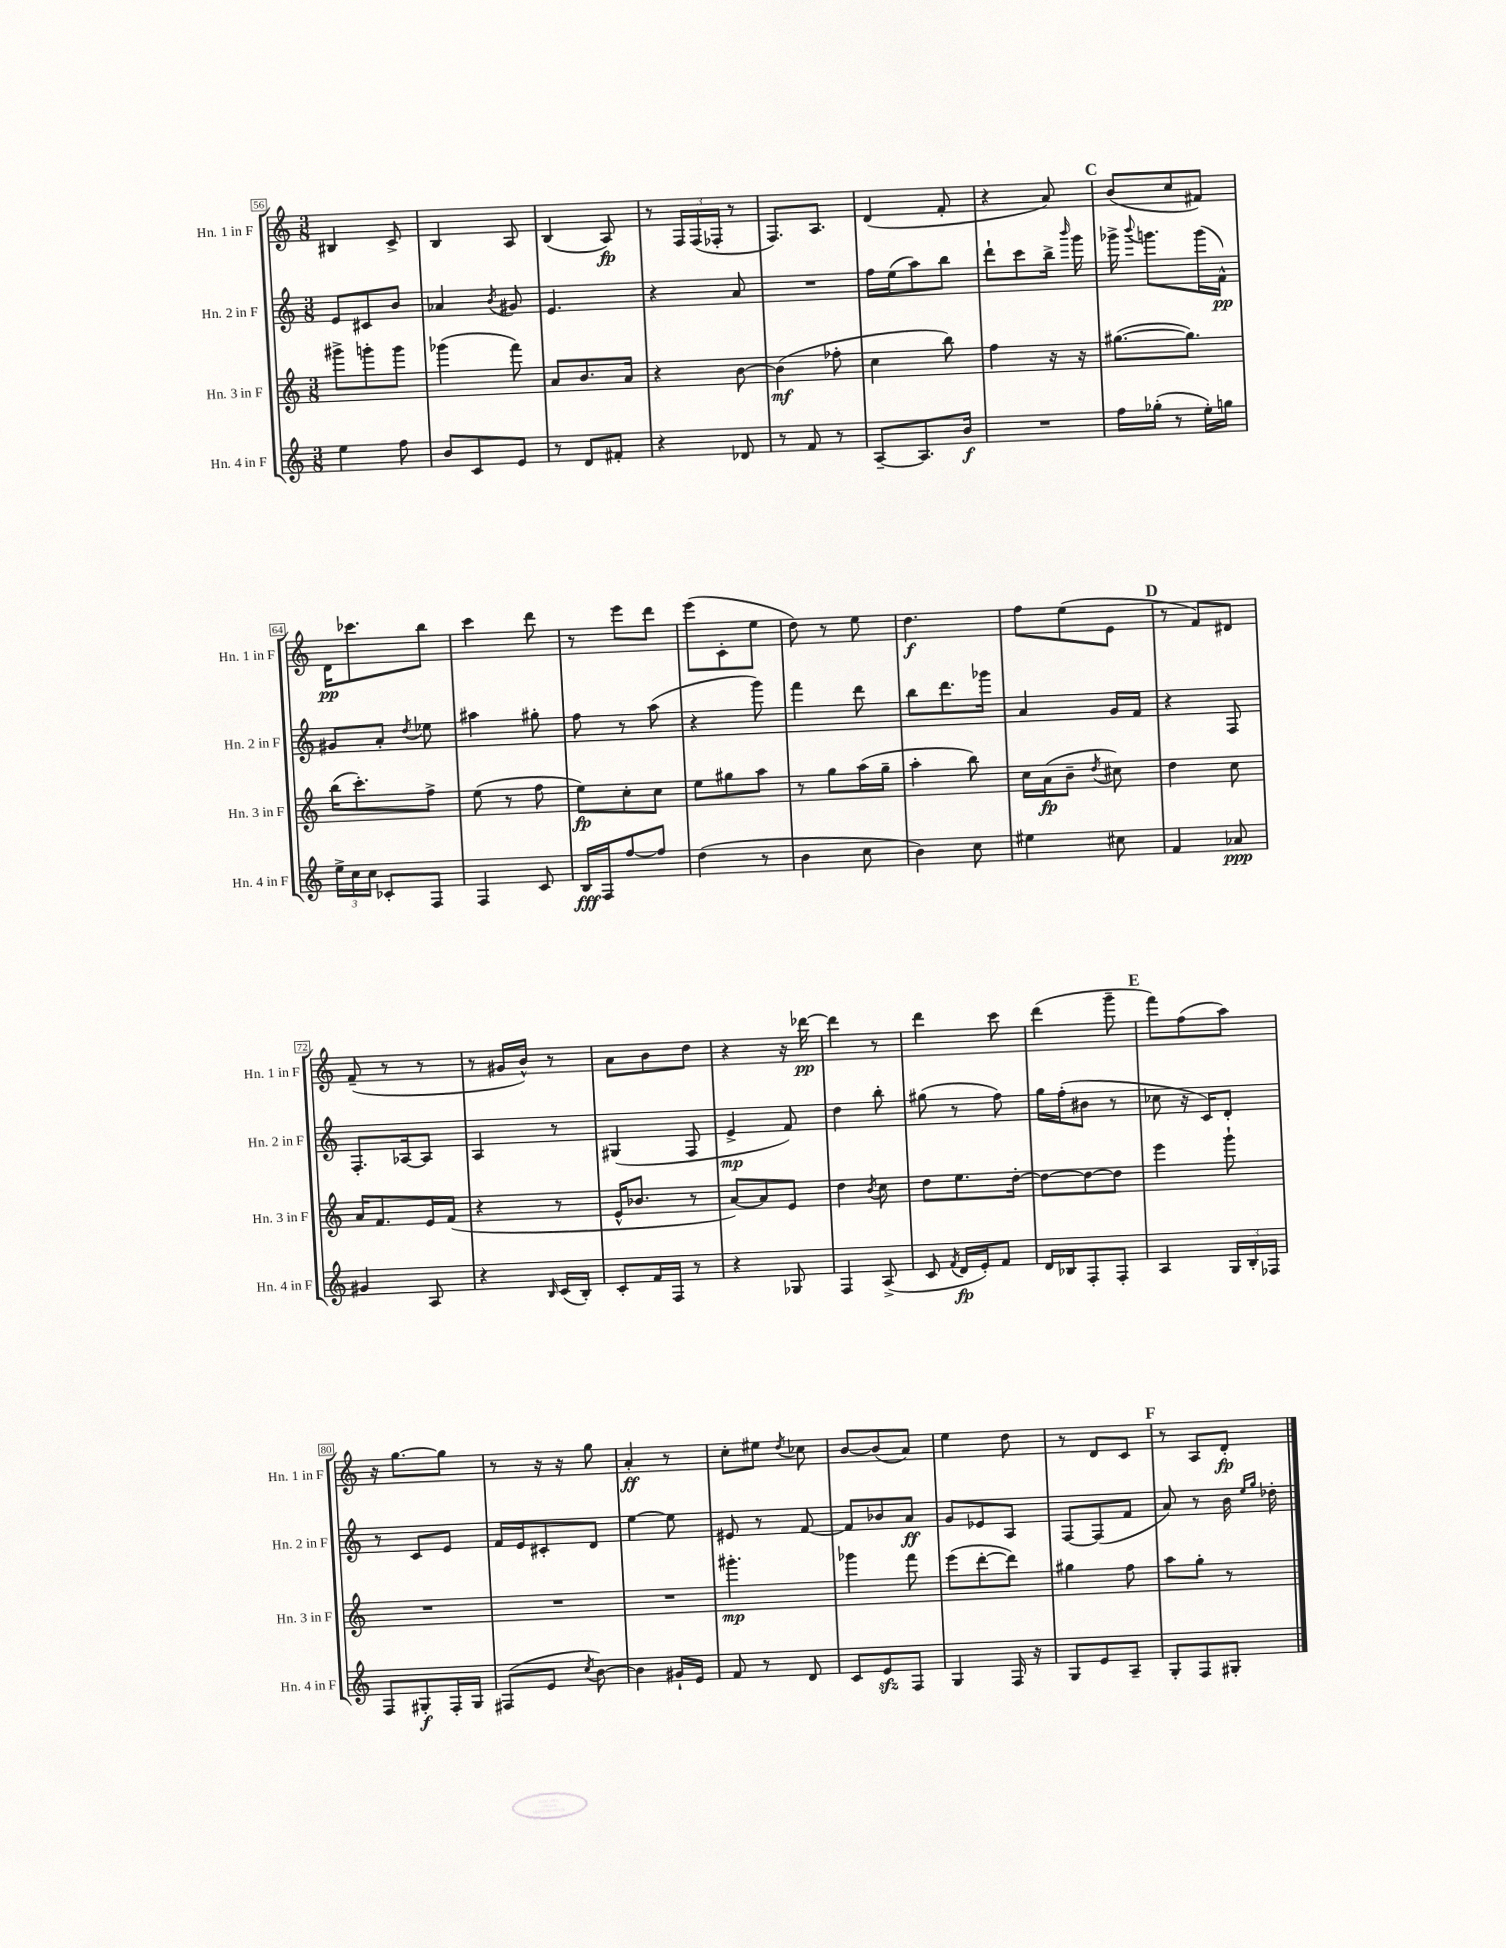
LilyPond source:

<<
\new StaffGroup <<
\new Staff = "s0" \with { instrumentName = "Hn. 1 in F" shortInstrumentName = "Hn. 1 in F" } {
    \clef treble \key c \major \numericTimeSignature \time 3/8
    \autoBeamOff bis4 c'8-> |
    b4 a8 |
    b4( a8\fp) |
    r8 \tuplet 3/2 { f16[ f16( fes16]-. } r8 |
    f8.[) a8.] |
    d'4( f'8-. |
    r4 a'8) |
    \mark \markup { \bold "C" } b'8[( c''8 fis'8]) |
    d'16[\pp ces'''8. b''8] |
    c'''4 d'''8 |
    r8 e'''8[ d'''8] |
    e'''8[( c'8-. e''8] |
    d''8) r8 e''8 |
    d''4.\f |
    f''8[ e''8( e'8] |
    \mark \markup { \bold "D" } r8 f'8[) dis'8] |
    f'8--( r8 r8 |
    r8 gis'16[ b'16]-^) r8 |
    a'8[ b'8 d''8] |
    r4 r16 des'''16~\pp |
    des'''4 r8 |
    d'''4 c'''8 |
    d'''4( g'''8-- |
    \mark \markup { \bold "E" } f'''8[) f''8( a''8]) |
    r16 g''8.[~ g''8] |
    r8 r16 r16 g''8 |
    a'4-.\ff r8 |
    c''8[-. eis''8] \acciaccatura { d''8 } ces''8 |
    b'8[~ b'8( a'8]) |
    e''4 d''8 |
    r8 d'8[ c'8] |
    \mark \markup { \bold "F" } r8 a8[ d'8]-.\fp \bar "|." |
}
\new Staff = "s1" \with { instrumentName = "Hn. 2 in F" shortInstrumentName = "Hn. 2 in F" } {
    \clef treble \key c \major \numericTimeSignature \time 3/8
    \autoBeamOff e'8[ cis'8 b'8] |
    aes'4 \acciaccatura { b'8 } gis'8 |
    e'4. |
    r4 a'8 |
    R4. |
    f''16[ e''16( a''8) b''8] |
    d'''8[-! c'''8 b''16]-> \grace { b'''16 } g'''16 |
    \mark \markup { \bold "C" } ges'''16-> \appoggiatura { b'''8 } g'''8.[ g'''16( f'16]-^\pp) |
    gis'8[ a'8]-. \acciaccatura { d''8 } ees''8 |
    ais''4 gis''8-. |
    f''8 r8 a''8( |
    r4 g'''8) |
    f'''4 d'''8 |
    b''8[ d'''8. ges'''16] |
    a'4 g'16[ f'16] |
    \mark \markup { \bold "D" } r4 f8 |
    f8.[-. aes16~ aes8] |
    a4 r8 |
    gis4( f8 |
    e'4->\mp f'8) |
    d''4 b''8-. |
    gis''8( r8 f''8) |
    g''16[ f''16-.( bis'8] r8 |
    \mark \markup { \bold "E" } ces''8 r16 c'16[) d'8]-. |
    r8 c'8[ e'8] |
    f'16[ e'16 cis'8-. d'8] |
    e''4~ e''8 |
    eis'8 r8 f'8~ |
    f'8[ bes'8 a'8]\ff |
    g'8[ ees'8 a8] |
    f8[~ f8( f'8] |
    \mark \markup { \bold "F" } a'8) r8 b'16 \grace { e''16[ g''16] } des''16-. \bar "|." |
}
\new Staff = "s2" \with { instrumentName = "Hn. 3 in F" shortInstrumentName = "Hn. 3 in F" } {
    \clef treble \key c \major \numericTimeSignature \time 3/8
    \autoBeamOff gis'''8[-> g'''8-. g'''8] |
    ges'''4( f'''8) |
    a'8[ b'8. a'16] |
    r4 b'8~ |
    b'4\mf( fes''8-. |
    c''4 b''8) |
    f''4 r16 r16 |
    \mark \markup { \bold "C" } gis''8.[~( gis''8.]) |
    b''16[( c'''8.-.) f''8]-> |
    e''8( r8 f''8 |
    e''8[\fp) c''8-. c''8] |
    e''8[ gis''8 a''8] |
    r8 g''8[ a''16( g''16]-- |
    a''4-. b''8) |
    c''16[ a'16\fp( b'8]-- \acciaccatura { d''8 } cis''8) |
    \mark \markup { \bold "D" } d''4 c''8 |
    a'16[ f'8. e'16 f'16]( |
    r4 r8 |
    e'16[-^ bes'8.] r8 |
    a'8[~) a'8 e'8] |
    d''4 \acciaccatura { b'8 } c''8 |
    d''8[ e''8. d''16]~-. |
    d''8[~ d''8~ d''8] |
    \mark \markup { \bold "E" } e'''4 g'''8-! |
    R4. |
    R4. |
    R4. |
    gis'''4.-.\mp |
    ges'''4 f'''8 |
    e'''8[( d'''8~-. d'''8]) |
    gis''4 f''8 |
    \mark \markup { \bold "F" } a''8[ g''8]-. r8 \bar "|." |
}
\new Staff = "s3" \with { instrumentName = "Hn. 4 in F" shortInstrumentName = "Hn. 4 in F" } {
    \clef treble \key c \major \numericTimeSignature \time 3/8
    \autoBeamOff e''4 f''8 |
    b'8[ c'8 e'8] |
    r8 d'8[ fis'8]-. |
    r4 des'8 |
    r8 f'8 r8 |
    a8[~-- a8. b'16]\f |
    R4. |
    \mark \markup { \bold "C" } f''16[ ges''16]-.( r8 e''16[-.) g''16] |
    \tuplet 3/2 { e''16[-> c''16 c''16] } ces'8[-. f8] |
    f4 c'8 |
    b16[\fff f16 f''8~ f''8] |
    d''4( r8 |
    b'4 c''8 |
    b'4) c''8 |
    eis''4 cis''8 |
    \mark \markup { \bold "D" } f'4 aes'8\ppp |
    gis'4 a8 |
    r4 \grace { b16 } c'16[( b16]-.) |
    c'8[-. f'16 f16] r8 |
    r4 ges8 |
    f4 a8->( |
    c'8 \acciaccatura { f'8 } d'16[\fp e'16-.) f'8] |
    d'16[ bes16 f8-. f8]-. |
    \mark \markup { \bold "E" } a4 \tuplet 3/2 { g16[ b16-. fes16] } |
    f8[ gis8-.\f f16-. gis16] |
    fis8[( e'8] \acciaccatura { c''8 } b'8~) |
    b'4 gis'16[-! e'16] |
    f'8 r8 d'8 |
    c'8[ e'8\sfz f8] |
    g4 f16 r16 |
    g8[ e'8 a8]-- |
    \mark \markup { \bold "F" } g8[-. f8 gis8]-. \bar "|." |
}
>>
>>
\layout { \context { \Score currentBarNumber = #56 \override BarNumber.stencil = #(make-stencil-boxer 0.1 0.3 ly:text-interface::print) } }
